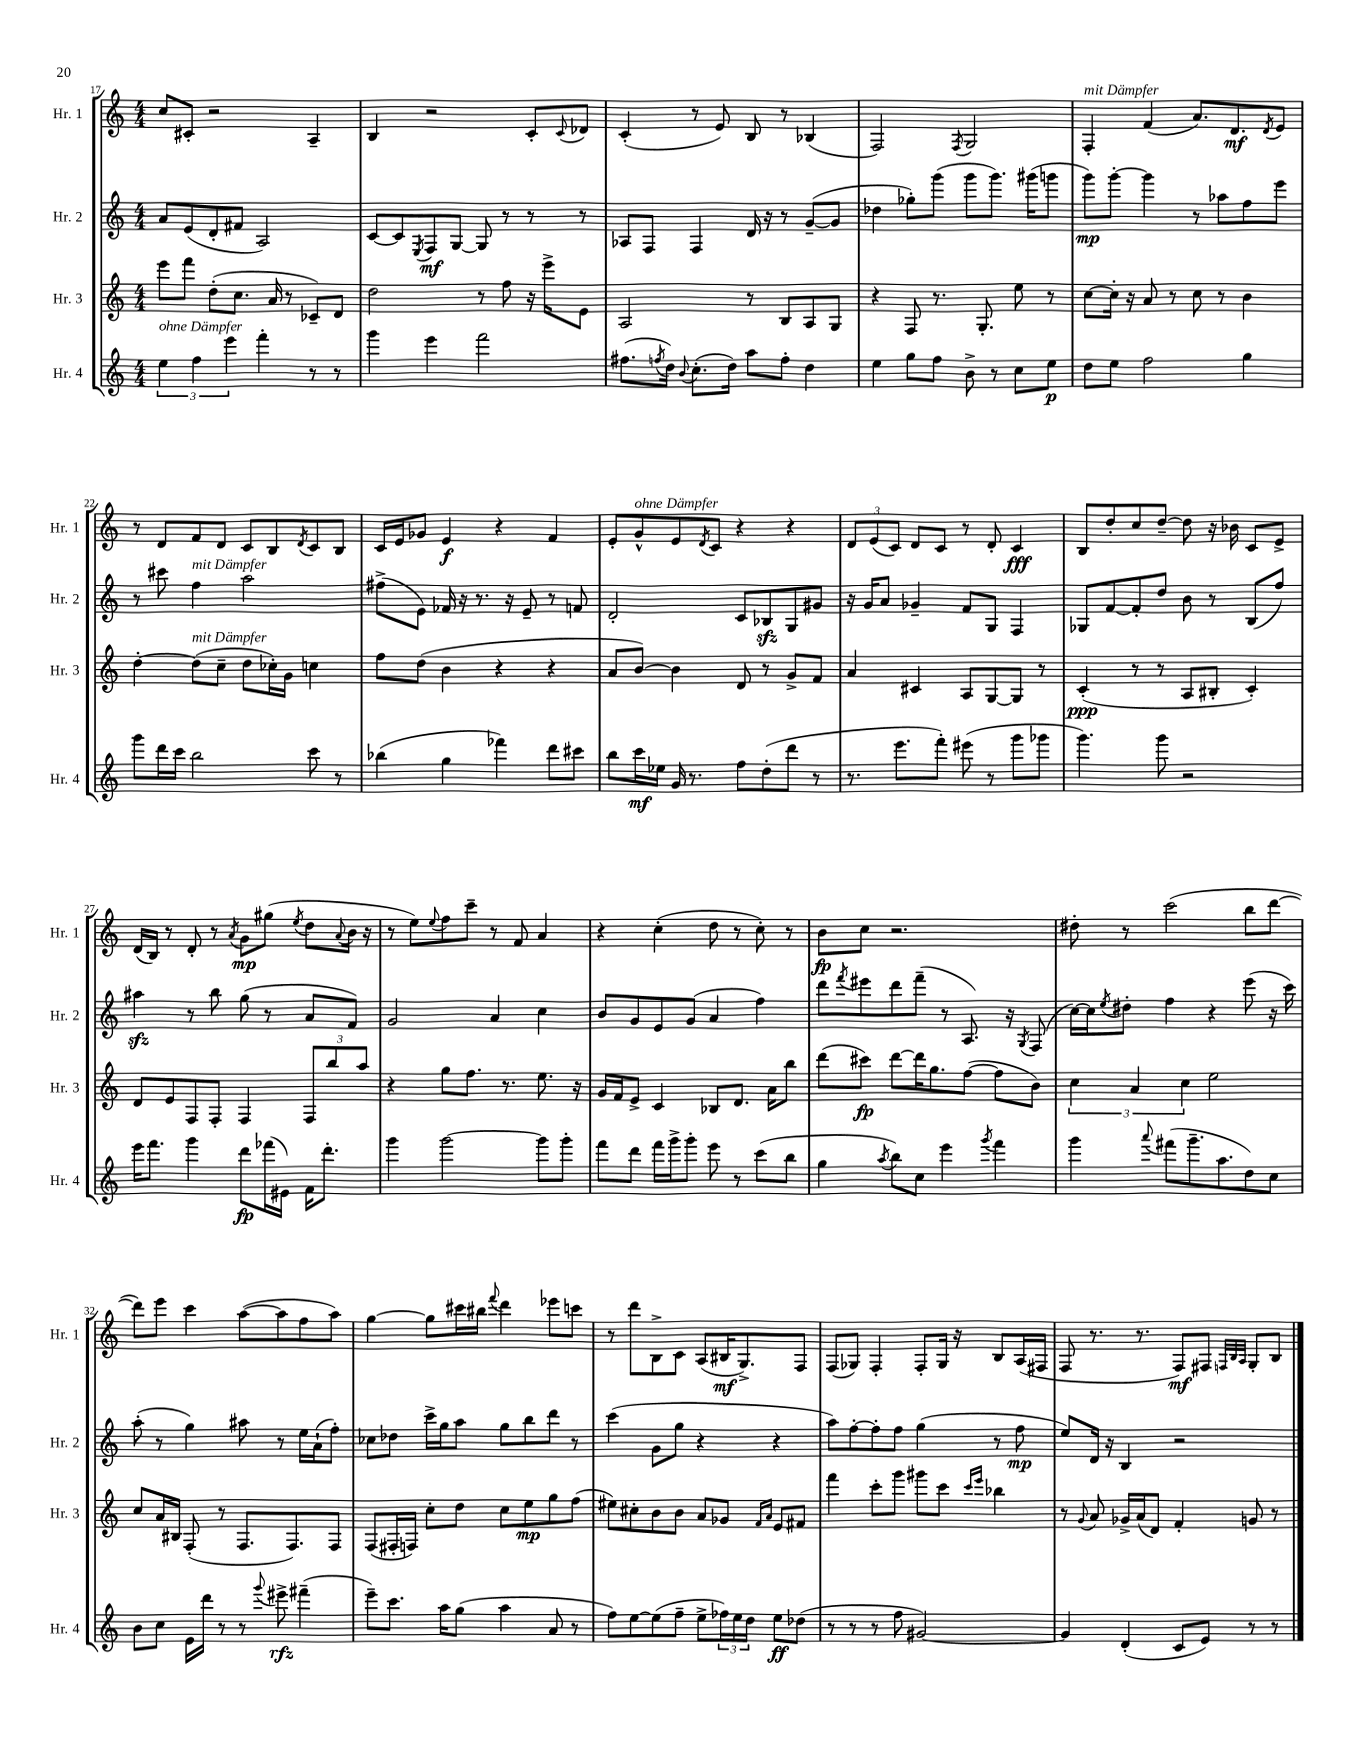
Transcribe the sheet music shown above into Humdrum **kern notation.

**kern	**kern	**kern	**kern
*staff4	*staff3	*staff2	*staff1
*clefG2	*clefG2	*clefG2	*clefG2
*k[]	*k[]	*k[]	*k[]
*M4/4	*M4/4	*M4/4	*M4/4
6ee	8eee	8a	8cc
.	8fff	(8e	8c#'
6ff	.	.	.
.	(8dd'	8d'	2r
6eee	.	.	.
.	8.cc	8f#	.
4fff'	.	2A)	.
.	16a	.	.
.	8r	.	.
8r	8c-~)	.	4A~
8r	8d	.	.
=	=	=	=
4ggg	2dd	[8c	4B
.	.	8c]	.
.	.	8qE	.
4eee	.	8F	2r
.	.	[8G	.
2fff	8r	8G]	.
.	8ff	8r	.
.	16r	8r	8c'
.	16eee^	.	.
.	.	.	8qqc
.	8e	8r	8d-
=	=	=	=
(8.ff#	2A	8A-	(4c'
.	.	8F	.
8qff	.	.	.
16dd)	.	.	.
8qqb	.	.	.
(8.cc'	.	4F	8r
.	.	.	8e)
16dd)	.	.	.
8aa	8r	16d	8B
.	.	16r	.
8ff'	8B	8r	8r
4dd	8A	([8g~	(4B-
.	8G	8g]	.
=	=	=	=
4ee	4r	4dd-	2F)
8gg	8F	8gg-')	.
8ff	8.r	(8ggg	.
.	.	.	8qF
8b^	.	8ggg	2G
.	8.G'	.	.
8r	.	8.ggg)	.
8cc	8ee	.	.
.	.	(16ggg#	.
8ee	8r	8ggg	.
=	=	=	=
8dd	[8cc	8ggg)	4F'
8ee	16cc']	[8ggg'	.
.	16r	.	.
2ff	8a	4ggg]	(4f
.	8r	.	.
.	8cc	8r	8.a)
.	8r	8aa-	.
.	.	.	8.d
4gg	4b	8ff	.
.	.	.	8qd
.	.	8eee	8e
=	=	=	=
8ggg	[4dd'	8r	8r
16ddd	.	8ccc#	8d
16ccc	.	.	.
2bb	(8dd]	4ff	8f
.	8cc~	.	8d
.	8dd	2aa	8c
.	16cc-')	.	8B
.	16g	.	.
.	.	.	8qd
8ccc	4cc	.	8c
8r	.	.	8B
=	=	=	=
(4bb-	8ff	(8ff#^	16c
.	.	.	16e
.	(8dd	8e)	8g-
4gg	4b	16f-	4e
.	.	16r	.
.	.	8.r	.
4fff-)	4r	.	4r
.	.	16r	.
.	.	8e~	.
8ddd	4r	8r	4f
8ccc#	.	8f	.
=	=	=	=
8bb	8a	2d'	8e'
16ccc	[8b)	.	8g^^
16ee-	.	.	.
16g	4b]	.	8e
8.r	.	.	.
.	.	.	8qd
.	.	.	8c
8ff	8d	8c	4r
(8dd'	8r	8B-	.
8ddd	8g^	8G	4r
8r	8f	8g#	.
=	=	=	=
8.r	4a	16r	12d
.	.	16g	.
.	.	.	(12e
.	.	8a	.
.	.	.	12c)
8.eee	.	.	.
.	4c#	4g-~	8d
8fff')	.	.	8c
(8eee#	8A	8f	8r
8r	[8G	8G	8d'
8ggg	8G]	4F	4c
8ggg-	8r	.	.
=	=	=	=
4.ggg)	(4c'	8G-	8B
.	.	[8f	8dd'
.	8r	8f']	8cc
8ggg	8r	8dd	[8dd~
2r	8A	8b	8dd]
.	8B#'	8r	16r
.	.	.	16b-
.	4c')	(8B	8c
.	.	8ff)	8e^
=	=	=	=
16eee	8d	4aa#	(16d
8.fff	.	.	16B)
.	8e	.	8r
4ggg	8F	8r	8d'
.	8F'	8bb	8r
.	.	.	8qa
8ddd	4F	(8gg	8g
(16fff-	.	8r	(8gg#
16e#)	.	.	.
.	.	.	8qee
16f	12F	8a	8dd
8.ddd'	.	.	.
.	12bb	.	.
.	.	.	8qqa
.	.	8f)	16b
.	12aa	.	.
.	.	.	16r
=	=	=	=
4ggg	4r	2g	8r
.	.	.	8ee)
.	.	.	8qqee
[2ggg	8gg	.	8ff
.	8.ff	.	8ccc~
.	.	4a	8r
.	8.r	.	.
.	.	.	8f
8ggg]	8.ee	4cc	4a
8ggg'	.	.	.
.	16r	.	.
=	=	=	=
8fff	16g	8b	4r
.	16f	.	.
8ddd	8e^	8g	.
16fff	4c	8e	(4cc'
16ggg^	.	.	.
8ggg'	.	(8g	.
8eee	8B-	4a	8dd
8r	8.d	.	8r
(8ccc	.	4ff)	8cc')
.	16a	.	.
8bb	8bb	.	8r
=	=	=	=
4gg	(8ddd	8ddd	8b
.	.	8qfff	.
.	8ccc#)	8eee#	8cc
8qaa	.	.	.
8bb)	[8ddd	8ddd	2.r
8cc	16ddd]	(8fff~	.
.	8.gg	.	.
4eee	.	8r	.
.	([8ff	8.A)	.
8qggg	.	.	.
4fff	8ff]	.	.
.	.	16r	.
.	.	8qG	.
.	8b)	(8F	.
=	=	=	=
4ggg	6cc	[16cc)	8dd#'
.	.	16cc]	.
.	.	8qee	.
.	.	8dd#'	8r
.	6a	.	.
8qqaaa	.	.	.
(8fff#	.	4ff	(2ccc
.	6cc	.	.
8.ggg~	.	.	.
.	2ee	4r	.
8.aa	.	.	.
8dd)	.	(8eee	8bb
8cc	.	16r	[8ddd
.	.	16ccc)	.
=	=	=	=
8b	8cc	(8aa'	8ddd])
8cc	16a	8r	8eee
.	16B#	.	.
16e	(8F'	4gg)	4ccc
16ddd	.	.	.
8r	8r	.	.
8r	8.F	8aa#	([8aa
8qqggg	.	.	.
8eee#^	.	8r	8aa]
.	8.F)	.	.
(4fff#~	.	16ee	8ff
.	.	(16a`	.
.	8F	8ff')	8aa)
=	=	=	=
8eee~)	(8F	8cc-	[4gg
8.ccc	16F#'	8dd-	.
.	16F)	.	.
.	8cc'	16ccc^	8gg]
16aa	.	16gg	.
(8gg	8dd	8aa	16ccc#
.	.	.	16bb#
.	.	.	8qqfff
4aa	8cc	8gg	4ddd
.	8ee	8bb	.
8a	8gg	8ddd	8eee-
8r	(8ff	8r	8ccc
=	=	=	=
8ff)	8ee#)	(4ccc	8r
[8ee	8cc#'	.	8ddd
(8ee]	8b	8g	8B^
8ff~	8b	8gg	8c
8ee^	8a	4r	(8A
24ff-)	8g-	.	16B#
24ee	.	.	.
.	.	.	8.G^)
24dd	.	.	.
.	16qqf	.	.
.	16qqa	.	.
8ee	8e	4r	.
(8dd-	8f#	.	8F
=	=	=	=
8r	4fff	8aa)	(8F
8r	.	[8ff'	8G-)
8r	8ccc'	8ff']	4F'
8ff	8ggg	8ff	.
[2g#)	8ggg#	(4gg	8F'
.	8ccc	.	16G-
.	.	.	16r
.	16qqccc	.	.
.	16qqeee	.	.
.	4bb-	8r	8B
.	.	8ff	(16A
.	.	.	16F#
=	=	=	=
4g#]	8r	8ee)	8F
.	8qqg	.	.
.	8a	16d	8.r
.	.	16r	.
(4d'	16g-^	4B	.
.	(16a	.	8.r
.	8d)	.	.
8c	4f'	2r	8F)
8e)	.	.	8F#
.	.	.	32qqF
.	.	.	32qqB
.	.	.	32qqA
8r	8g	.	8G'
8r	8r	.	8B
==	==	==	==
*-	*-	*-	*-
